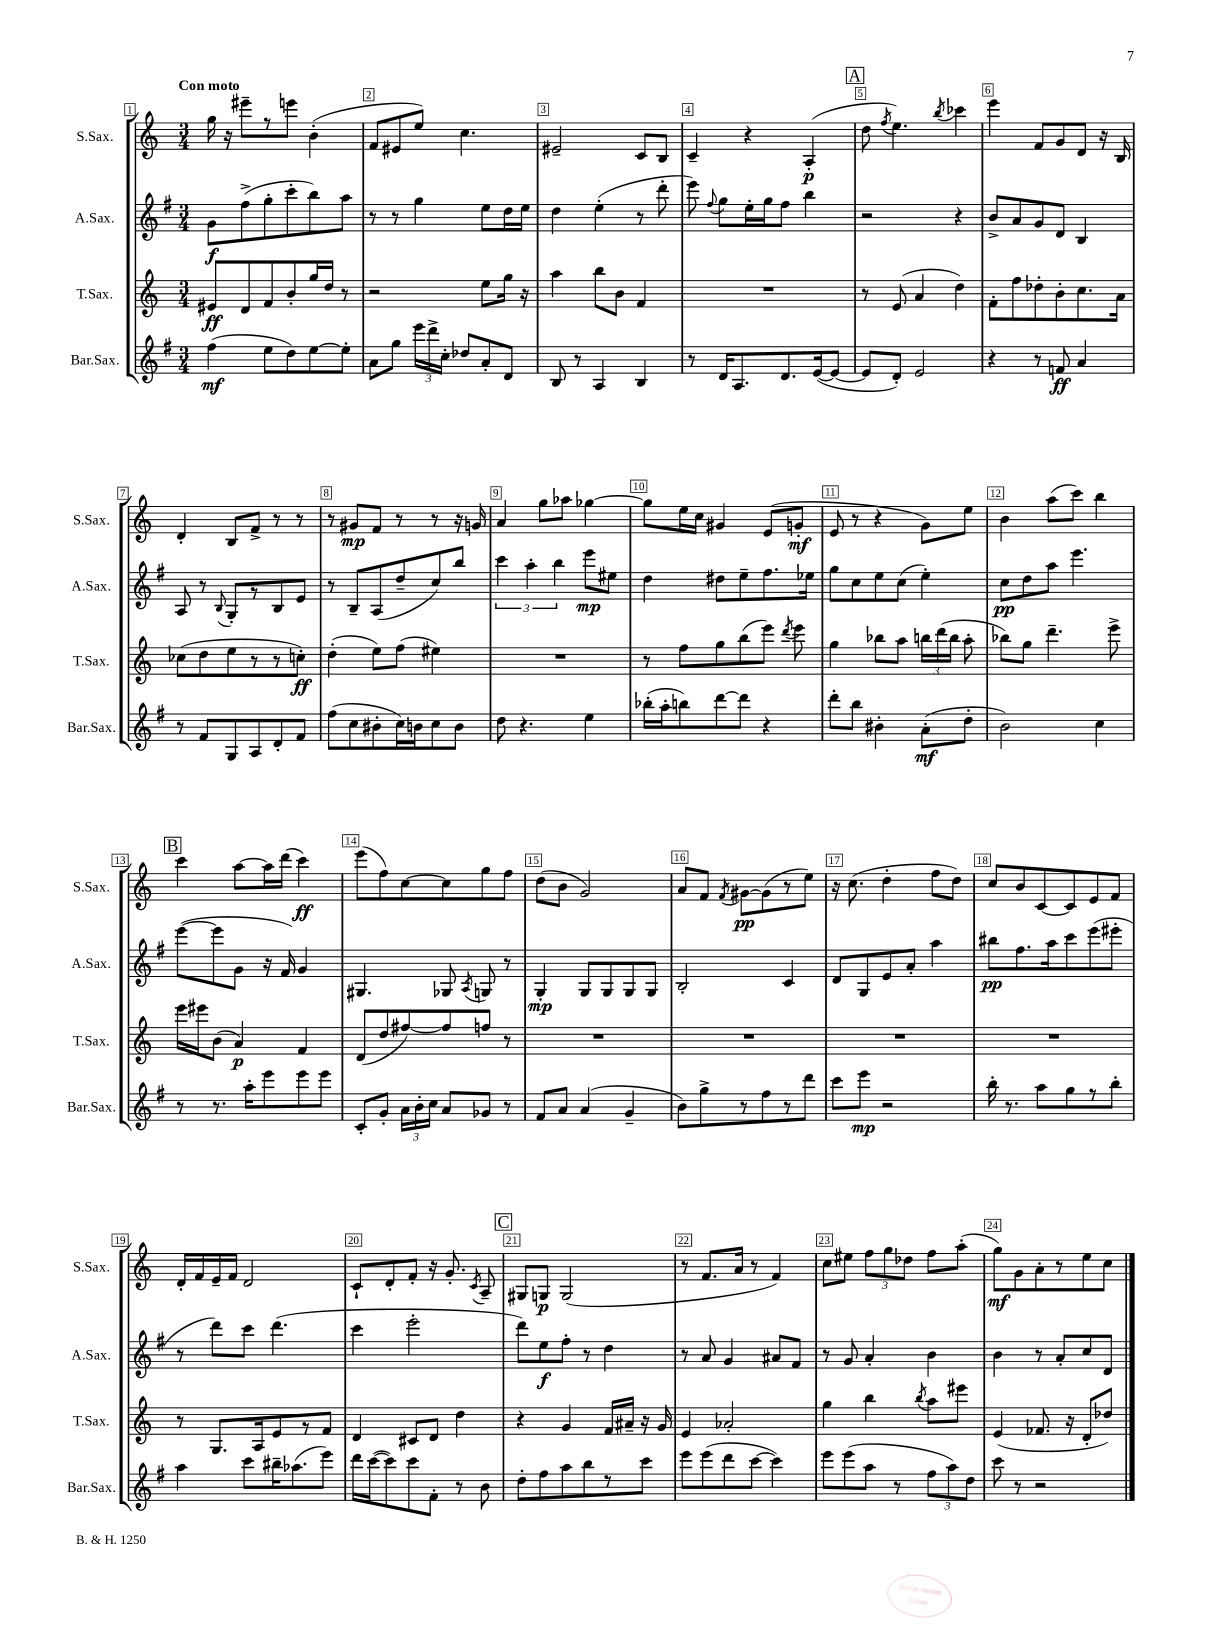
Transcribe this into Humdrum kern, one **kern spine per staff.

**kern	**kern	**kern	**kern
*staff4	*staff3	*staff2	*staff1
*clefG2	*clefG2	*clefG2	*clefG2
*k[f#]	*k[]	*k[f#]	*k[]
*M3/4	*M3/4	*M3/4	*M3/4
(4ff#\	8e#/L	8g\L	16gg\
.	.	.	16r
.	8d/	(8ff#^\	8eee#~\L
8ee\L	8f/	8gg'\	8r
8dd\)	8b'/	8ccc'\	8eee\J
[8ee\	16gg/L	8bb\)	(4b'\
.	16dd/JJ	.	.
8ee'\]J	8r	8aa\J	.
=	=	=	=
8a\L	2r	8r	8f/L
8gg\J	.	8r	8e#/
24eee\LL	.	4gg\	8ee/J)
24ddd^\	.	.	.
24cc'\JJ	.	.	.
8dd-/L	.	.	4.cc\
8a'/	8ee\L	8ee\L	.
8d/J	16gg\Jk	16dd\L	.
.	16r	16ee\JJ	.
=	=	=	=
8B/	4aa\	4dd\	2e#~/
8r	.	.	.
4A/	8bb\L	(4ee'\	.
.	8b\J	.	.
4B/	4f/	8r	8c/L
.	.	8ddd'\	8B/J
=	=	=	=
8r	2.r	8eee\)	4c~/
.	.	8qqff#/	.
16d/LK	.	8gg\L	.
8.A/	.	.	.
.	.	16ee'\L	4r
.	.	16gg\J	.
8.d/	.	8ff#\J	.
.	.	4bb\	(4A'/
([16e/k	.	.	.
8e/_J	.	.	.
=	=	=	=
8e/]L	8r	2r	8dd\
.	.	.	8qff/
8d'/J)	(8e/	.	4.ee\)
2e/	4a/	.	.
.	.	.	8qbb/
.	4dd\)	4r	4ccc-\
=	=	=	=
4r	8f'\L	8b^/L	4eee\
.	8ff\	8a/	.
8r	8dd-'\	8g/	8f/L
8f/	8b'\	8d/J	8g/
4a/	8.cc\	4B/	8d/J
.	.	.	16r
.	16a\Jk	.	16B/
=	=	=	=
8r	(8cc-\L	8A/	4d'/
8f#/L	8dd\	8r	.
.	.	8qqB/	.
8G/	8ee\	8G'/L	8B/L
8A/	8r	8r	8f^/J
8d'/	8r	8B/	8r
8f#/J	8cc'\J)	8e/J	8r
=	=	=	=
(8ff#\L	(4dd'\	8r	8r
8cc\	.	8B~/L	8g#/L
8b#'\	8ee\L)	(8A/	8f/J
16cc\L)	(8ff\J	8dd~/	8r
16b\J	.	.	.
8cc\	4ee#\)	8cc/)	8r
8b\J	.	8bb/J	16r
.	.	.	16g/
=	=	=	=
8dd\	2.r	6ccc\	4a/
4.r	.	.	.
.	.	6aa'\	.
.	.	.	8gg\L
.	.	6bb\	.
.	.	.	8aa-\J
4ee\	.	8eee\L	[4gg-\
.	.	8ee#\J	.
=	=	=	=
(16bb-'\LL	8r	4dd\	8gg-\]L
16aa'\J	.	.	.
8bb\)	8ff\L	.	16ee\L
.	.	.	16cc\JJ
[8ddd\	8gg\	8dd#\L	4g#/
8ddd\]J	(8bb\	8ee~\	.
4r	8eee\J)	8.ff#\	(8e/L
.	8qddd/	.	.
.	8eee\	.	8g'/J
.	.	16ee-\Jk	.
=	=	=	=
8ddd'\L	4gg\	8gg\L	8e/
8bb\J	.	8cc\	8r
4b#'\	8bb-\L	8ee\	4r
.	8aa\J	(8cc\J	.
(8a'\L	24bb\LL	4ee'\)	8g\L)
.	(24ddd\	.	.
.	24bb\JJ	.	.
8dd'\J	8aa'\	.	8ee\J
=	=	=	=
2b\)	8bb-\L)	8cc\L	4b\
.	8gg\J	8dd\	.
.	4.ddd~\	8aa\J	(8aa\L
.	.	4.eee\	8ccc\J)
4cc\	.	.	4bb\
.	8eee^\	.	.
=	=	=	=
8r	16eee\LL	([8eee\L	4ccc\
.	16eee#\J	.	.
8.r	(8b\J	8eee\]	.
.	4a/)	8g\J	[8aa\L
16aa'\LK	.	.	.
8eee\	.	16r	16aa\]L
.	.	16f#/)	(16ddd\JJ
8eee\	4f/	4g/	4ccc\)
8eee\J	.	.	.
=	=	=	=
8c'/L	(8d/L	4.G#/	(8eee\L
8g'/J	8dd/	.	8ff\)
24a\LL	[8ff#/)	.	[8cc\
24b'\	.	.	.
24cc\JJ	.	.	.
8a/L	8ff#/]	8G-/	8cc\]
.	.	8qA/	.
8g-/J	8ff/J	8G/	8gg\
8r	8r	8r	8ff\J
=	=	=	=
8f#/L	2.r	4G'/	(8dd\L
8a/J	.	.	8b\J
(4a/	.	8G/L	2g/)
.	.	8G/	.
4g~/	.	8G/	.
.	.	8G/J	.
=	=	=	=
8b\L)	2.r	2B'/	8a/L
8gg^\	.	.	8f/J
.	.	.	8qf/
8r	.	.	[8g#\L
8ff#\	.	.	(8g#\]
8r	.	4c/	8r
8ddd\J	.	.	8ee\J)
=	=	=	=
8ccc\L	2.r	8d/L	16r
.	.	.	(8.cc\
8eee\J	.	8G/	.
2r	.	8e/	4dd'\
.	.	8a'/J	.
.	.	4aa\	8ff\L
.	.	.	8dd\J)
=	=	=	=
16bb'\	2.r	8bb#\L	8cc/L
8.r	.	.	.
.	.	8.ff#\	8b/
8aa\L	.	.	[8c/
.	.	16aa\k	.
8gg\	.	8ccc\	8c/]
8r	.	(8eee\	8e/
8bb'\J	.	8eee#'\J	8f/J
=	=	=	=
4aa\	8r	8r	16d'/LL
.	.	.	16f/
.	8.G/L	8ddd\L)	16e~/
.	.	.	16f/JJ
8ccc\L	.	8ccc\J	2d/
.	16A/k	.	.
16bb#~\K	8e/	(4.ddd\	.
(8.aa-\	.	.	.
.	8r	.	.
8eee\J)	8f/J	.	.
=	=	=	=
16ddd\LL	4d/	4ccc\	8c`/L
([16ccc\J	.	.	.
8ccc\])	.	.	8d'/
8ccc\	8c#/L	2eee'\	8f'/J
8f#'\J	8d/J	.	16r
.	.	.	8.g'/
8r	4dd\	.	.
.	.	.	8qc/
8b\	.	.	8A~/
=	=	=	=
8dd'\L	4r	8ddd\L)	8G#/L
8ff#\	.	8ee\	8G/J
8aa\	4g/	8ff#'\J	(2G/
8bb\	.	8r	.
8r	16f/LL	4dd\	.
.	16a#~/JJ	.	.
8ccc\J	16r	.	.
.	16g/	.	.
=	=	=	=
8eee\L	4e/	8r	8r
(8eee\	.	8a/	8.f/L
8ddd\	2a-'/	4g/	.
.	.	.	16a/Jk
[8ccc\J	.	.	8r
4ccc\])	.	8a#/L	4f/)
.	.	8f#/J	.
=	=	=	=
8eee\L	4gg\	8r	8cc\L
(8eee\	.	8g/	8ee#\J
8aa\J	4bb\	4a'/	12ff\L
.	.	.	12gg\
8r	.	.	.
.	.	.	12dd-\J
.	8qbb/	.	.
12ff#\L	8aa\L	4b\	8ff\L
12aa\)	.	.	.
.	8eee#\J	.	(8aa'\J
12dd\J	.	.	.
=	=	=	=
8ccc\	(4e/	4b\	8gg\L)
8r	.	.	8g\
2r	8.f-/	8r	8a'\
.	.	8a'/L	8r
.	16r	.	.
.	8d'/L	8cc/	8ee\
.	8dd-/J)	8d/J	8cc\J
==	==	==	==
*-	*-	*-	*-
